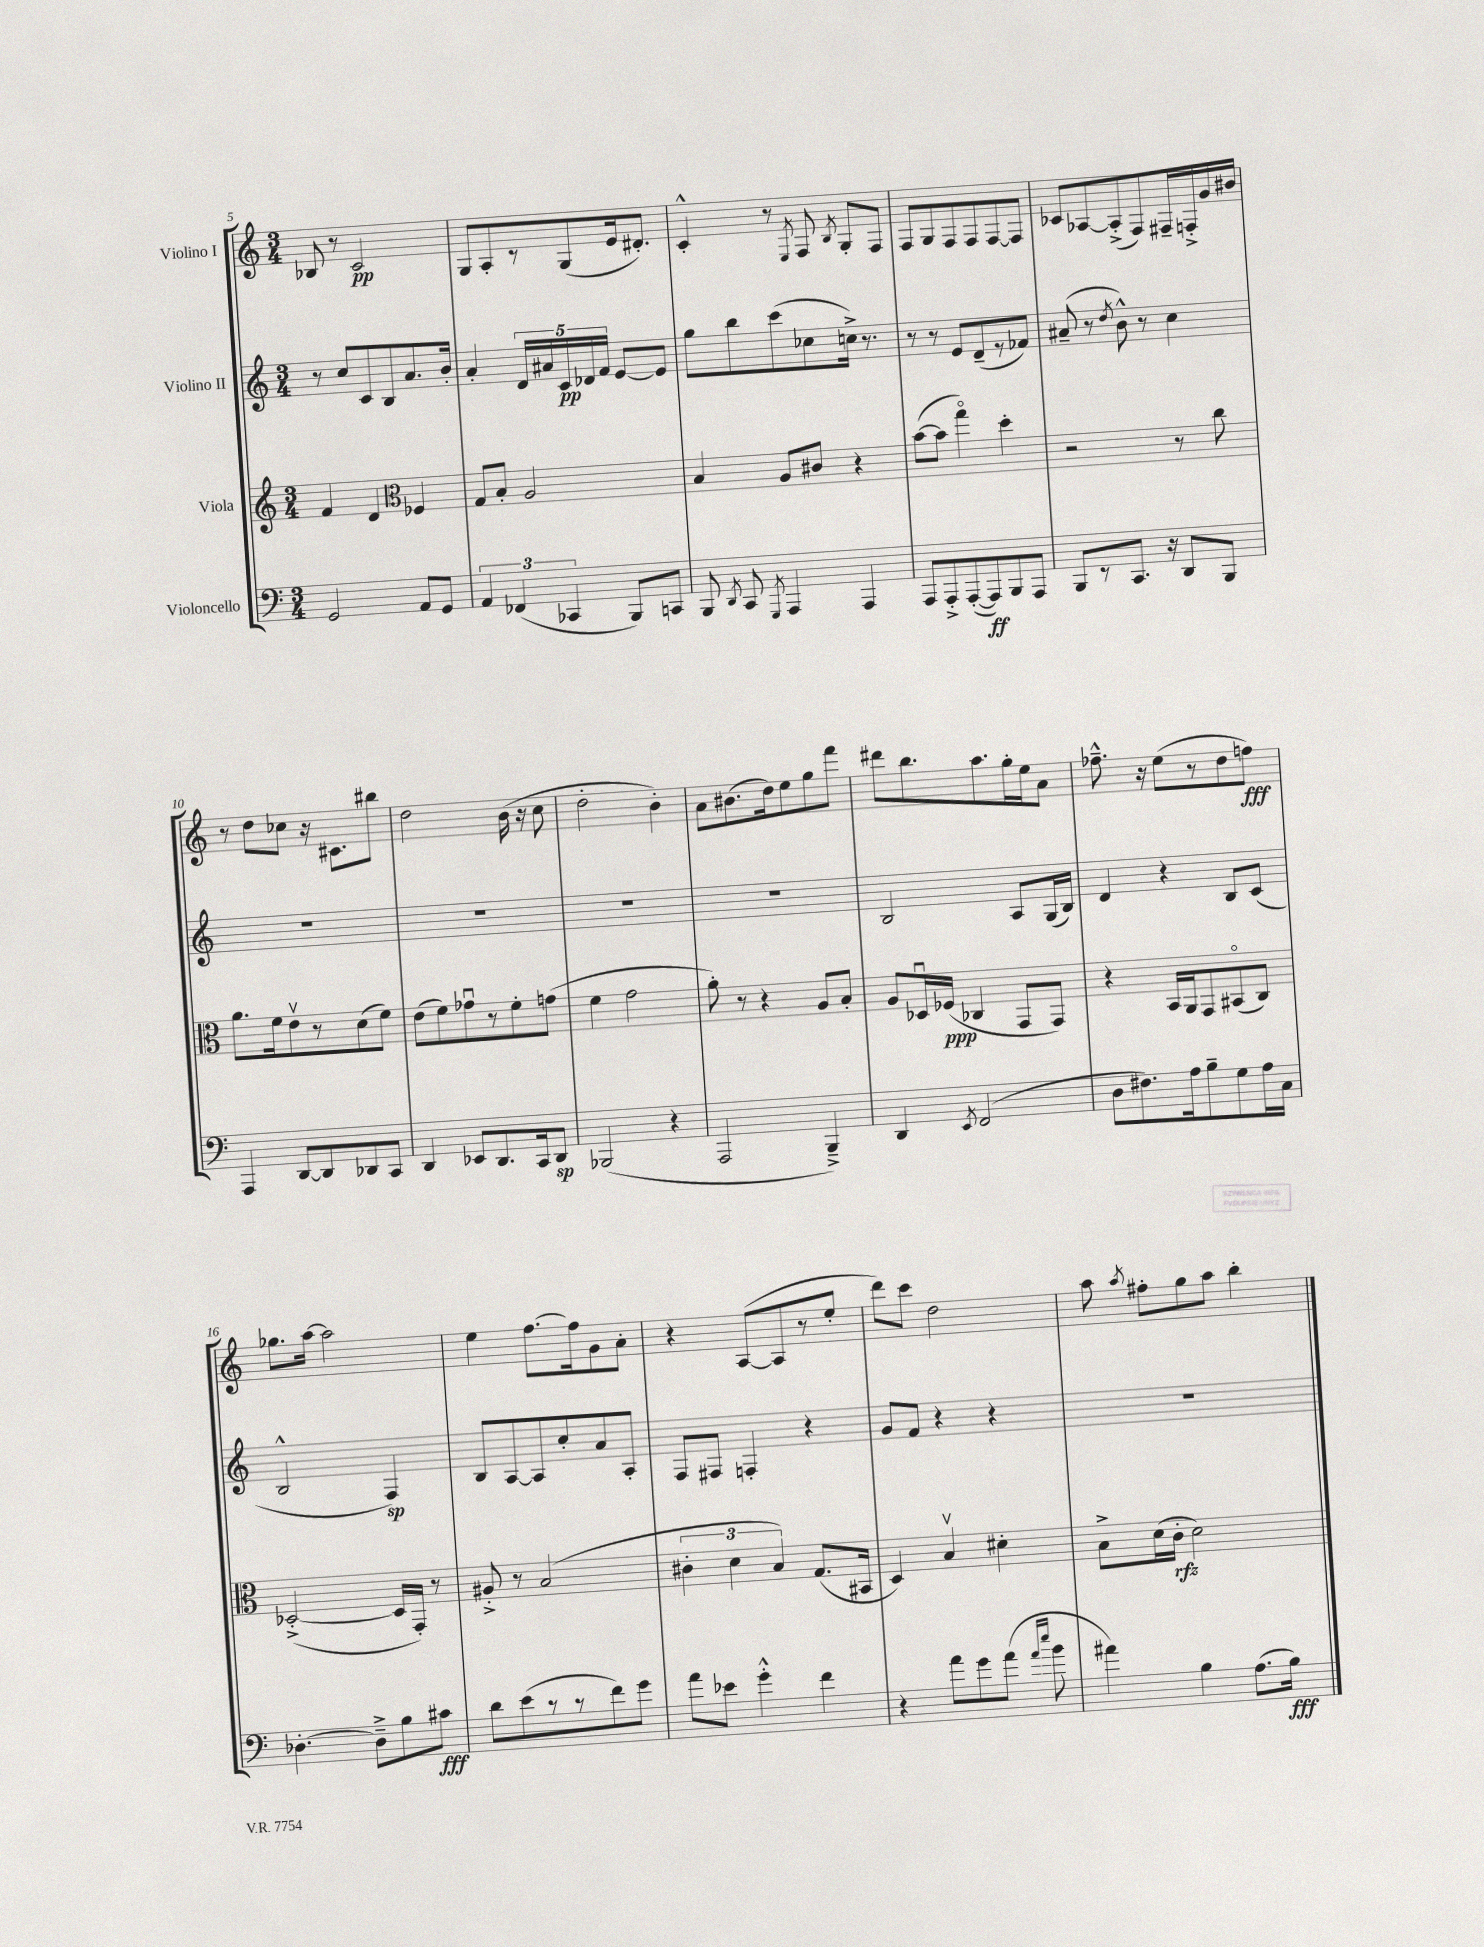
<<
\new StaffGroup <<
\new Staff = "s0" \with { instrumentName = "Violino I" } {
    \clef treble \key c \major \numericTimeSignature \time 3/4
    \autoBeamOff bes8 r8 c'2\pp |
    g8[ a8-. r8 g8( e'16 dis'8.]-.) |
    c'4-.-^ r8 \acciaccatura { e8 } f8 \acciaccatura { b8 } g8[-. f8] |
    f8[ g8 f8 f8 f8~ f8] |
    ces'8[ aes8~ aes8-.->( f8) fis16-- f16-.-> g'16 bis'16] |
    r8 d''8[ ces''8] r16 cis'8.[ bis''8] |
    d''2 b'16( r16 c''8 |
    d''2-. b'4-.) |
    a'8[ bis'8.( d''16) e''8 g''8 f'''8] |
    dis'''8[ b''8. a''8. g''16-. e''16 a'8] |
    fes''8.---^ r16 e''8[( r8 d''8 f''8]\fff) |
    ges''8.[ a''16]~ a''2 |
    e''4 f''8.[~ f''16 g'8 a'8]-. |
    r4 a8[~( a8 r8 e''8]-. |
    d'''8[) c'''8] d''2 |
    a''8 \acciaccatura { a''8 } fis''8[-. g''8 a''8] b''4-. \bar "|." |
}
\new Staff = "s1" \with { instrumentName = "Violino II" } {
    \clef treble \key c \major \numericTimeSignature \time 3/4
    \autoBeamOff r8 c''8[ c'8 b8 a'8. b'16]-. |
    a'4-. \tuplet 5/4 { d'16[ ais'16 c'16\pp des'16 f'16] } e'8[~ e'8] |
    g''8[ b''8 c'''8( ces''8 c''16]->) r8. |
    r8 r8 e'8[ d'8--( r8 fes'8]) |
    ais'8--( r8 \acciaccatura { d''8 } b'8-^) r8 c''4 |
    R2. |
    R2. |
    R2. |
    R2. |
    b2 a8[ g16( b16]) |
    d'4 r4 b8[ c'8]( |
    b2-^ f4\sp) |
    b8[ a8~ a8 c''8-. a'8 a8]-. |
    f8[ fis8] f4-. r4 |
    g'8[ f'8] r4 r4 |
    R2. \bar "|." |
}
\new Staff = "s2" \with { instrumentName = "Viola" } {
    \clef treble \key c \major \numericTimeSignature \time 3/4
    \autoBeamOff f'4 d'4 \clef alto fes4 |
    g8[ b8]-. a2 |
    b4 a8[ cis'8] r4 |
    b'8[~( b'8] g''4\flageolet) d''4-. |
    r2 r8 c''8 |
    a'8.[ f'16 e'8\upbow r8 d'8( f'8]) |
    e'8[( f'8) ges'8\downbow r8 f'8-. g'8]( |
    f'4 g'2 |
    a'8-.) r8 r4 a8[ b8]-. |
    a8[ des16\downbow fes16]\ppp( ces4 g,8[ g,8]) |
    r4 b,16[ a,16 g,8 bis,8\flageolet( c8]) |
    des2~-.->( des16[ g,16]-.) r8 |
    ais8-.-> r8 b2( |
    \tuplet 3/2 { cis'4-. d'4 b4) } g8.[( bis,16] |
    d4) b4\upbow dis'4-. |
    b8[-> d'16( c'16]-.\rfz d'2) \bar "|." |
}
\new Staff = "s3" \with { instrumentName = "Violoncello" } {
    \clef bass \key c \major \numericTimeSignature \time 3/4
    \autoBeamOff g,2 a,8[ g,8] |
    \tuplet 3/2 { a,4 fes,4( ces,4 } b,,8[) c,8] |
    b,,8 \acciaccatura { d,8 } c,8 \acciaccatura { g,,8 } a,,4 a,,4 |
    a,,8[ a,,8-.-> a,,8~-.( a,,8\ff) b,,8 a,,8] |
    b,,8[ r8 c,8.] r16 d,8[ b,,8] |
    a,,4 d,8[~ d,8 des,8 c,8] |
    d,4 ees,8[ d,8. c,16 d,8]\sp |
    bes,,2( r4 |
    a,,2 b,,4--->) |
    d,4 \acciaccatura { e,8 } f,2( |
    d8[ fis8.) a16 b8-- g8 a16 c16] |
    des4.~-. des8[---> b8 cis'8]\fff |
    d'8[ e'8( r8 r8 f'8) g'8] |
    a'8[ ees'8] g'4-.-^ f'4 |
    r4 a'8[ g'8 a'8]( \grace { a'16[ e''16] } b'8 |
    ais'4) b4 a8.[( b16]\fff) \bar "|." |
}
>>
>>
\layout { \context { \Score currentBarNumber = #5 } }
